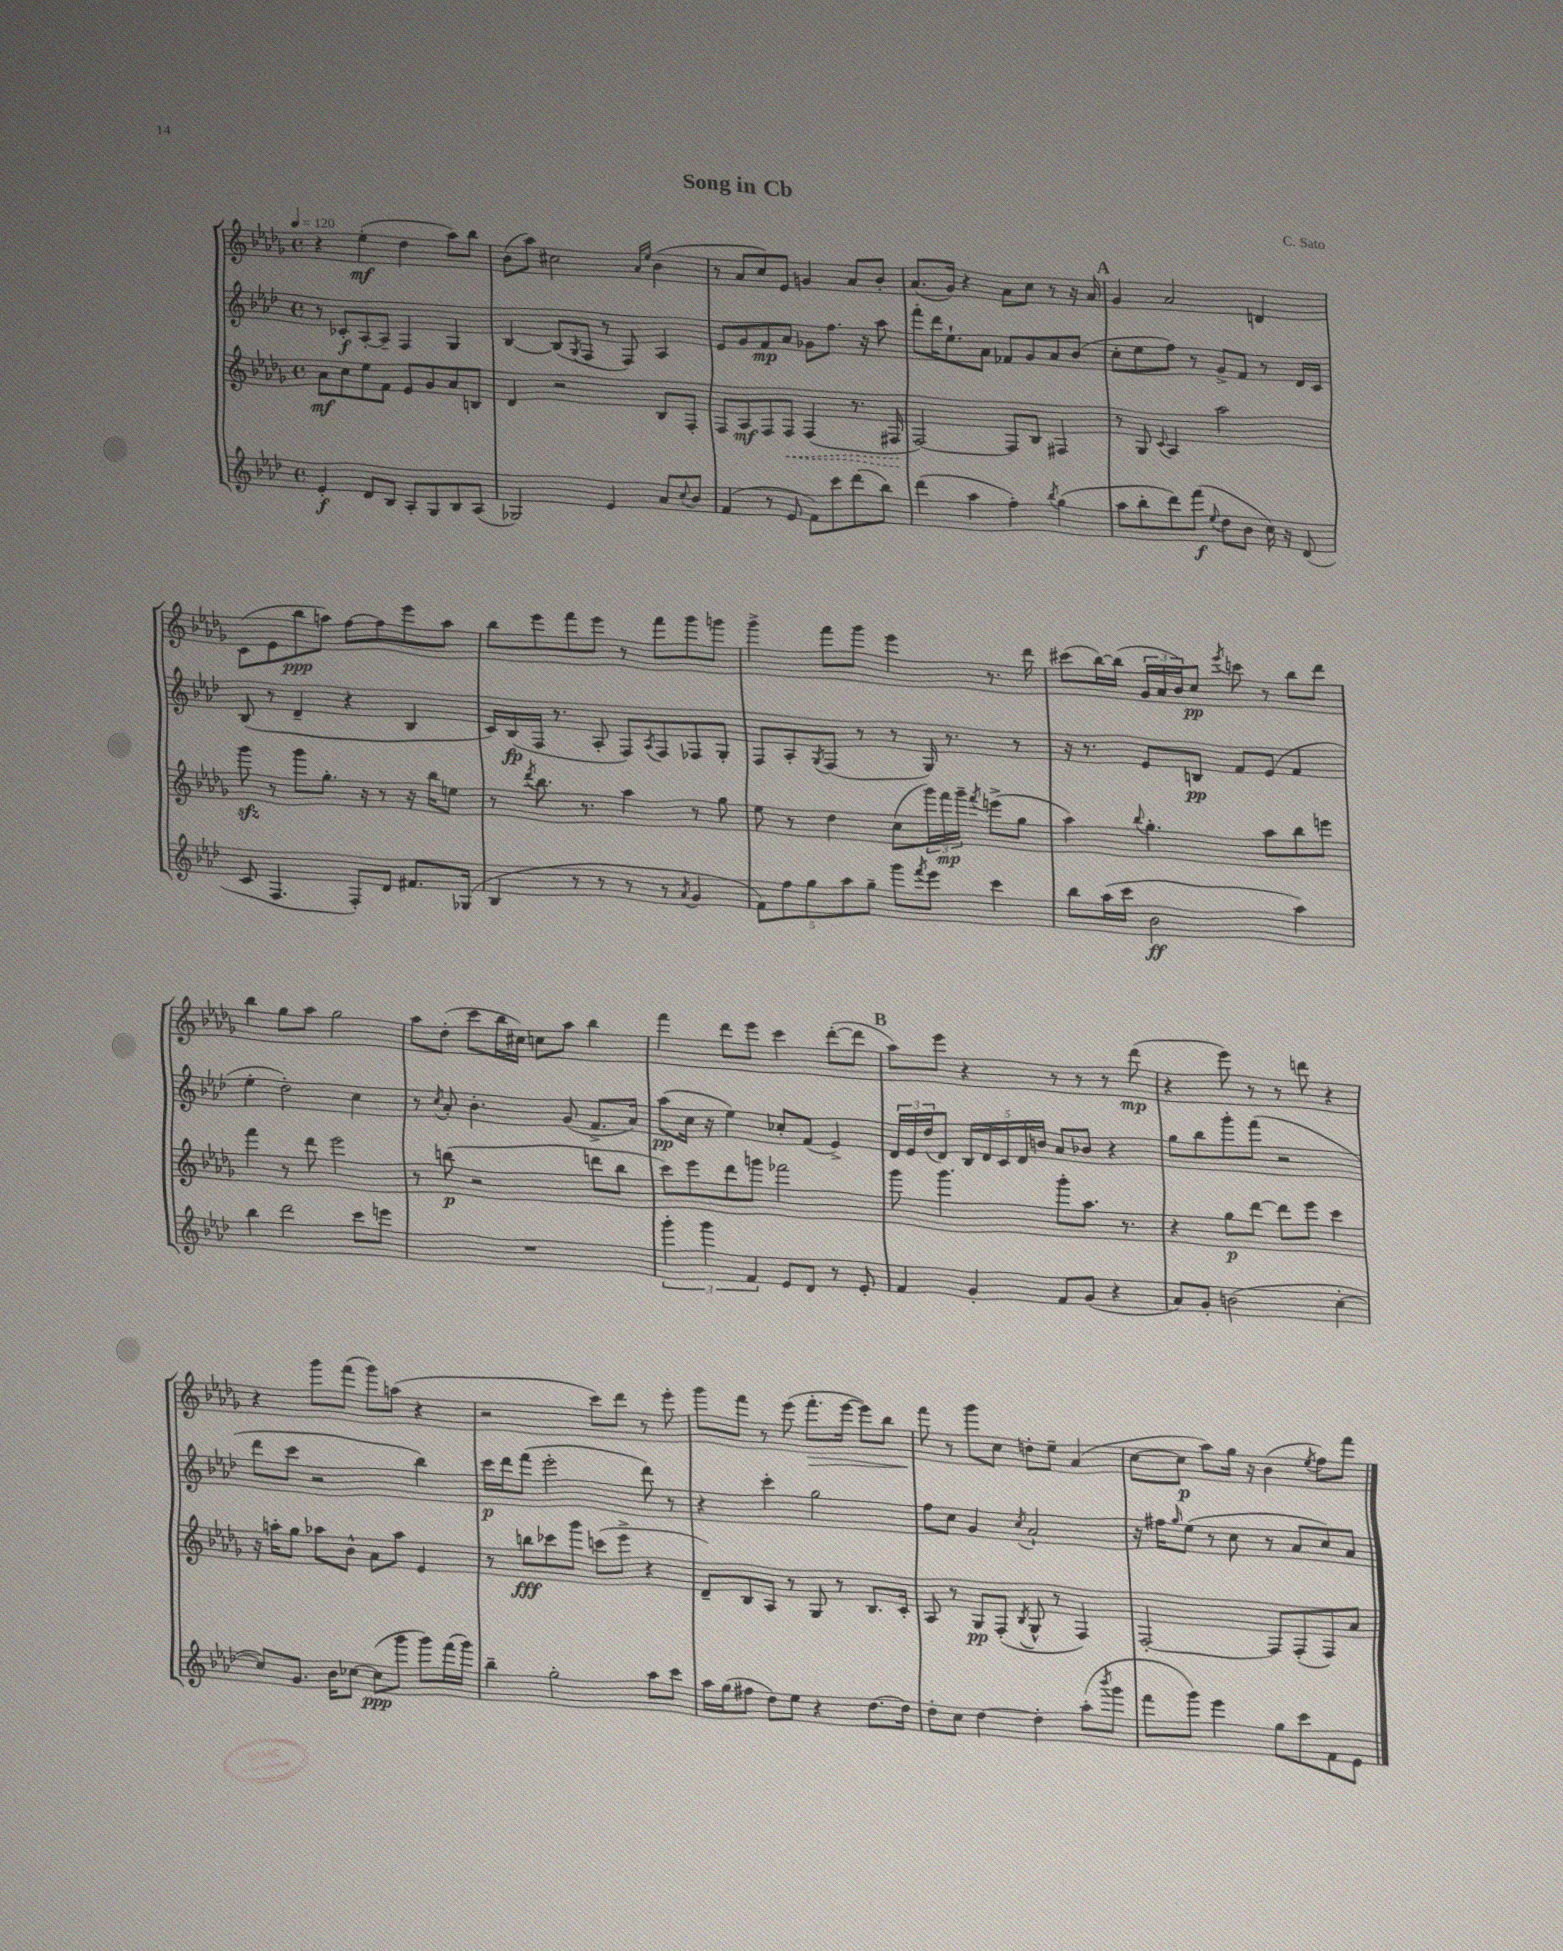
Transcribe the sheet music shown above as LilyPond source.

\header { title = "Song in Cb" composer = "C. Sato" }
<<
\new StaffGroup <<
\new Staff = "s0" {
    \clef treble \key des \major \defaultTimeSignature \time 4/4 \tempo 4 = 120
    r4 ees''4-.\mf( des''4 aes''8) bes''8 |
    bes'8( aes''8) cis''2 \grace { aes'16 ees''16 } bes'4( |
    r8 aes'8 c''8) ees'8 g'4 aes'8 bes'8-. |
    aes'8.( ges'16) r4 aes'8 c''8 r8 r16 aes'16 |
    \mark \markup { \bold "A" } ges'4 aes'2 d'4 |
    c'8( ees'8 bes''8\ppp a''8) f''8~ f''8 ees'''8 a''8 |
    bes''8 ees'''8 f'''8 ees'''8 r8 f'''8 ges'''8 g'''8 |
    ges'''4-> f'''8 ges'''8 ees'''4 r8. des'''16 |
    cis'''8( bes''16~) bes''16( \tuplet 3/2 { ges'16 aes'16 bes'16) } c''8\pp \acciaccatura { ees'''8 } c'''8 r8 bes''8 des'''8 |
    bes''4 ges''8 aes''8 ges''2 |
    aes''8 des''8-.( c'''8 bes''16 cis''16) c''8 aes''8 bes''4 |
    f'''4 des'''8 ees'''8 c'''4 des'''8~-.( des'''8 |
    \mark \markup { \bold "B" } aes''8) ees'''8 r4 r8 r8 r8 des'''8\mp( |
    r4 ees'''8) r8 r8 d'''8 r4 |
    r4 ges'''8 f'''8( ges'''8) a''8( r4 |
    r2 c'''8) des'''8 r8 ees'''8-. |
    ges'''8 f'''8 r8 ees'''8( f'''8.-.\> ees'''16~ ees'''8) bes''8 |
    f'''8\! r8 ges'''8 c''8 d''8-. ees''8-- aes'4( |
    c''8~ c''8\p aes''8) ges''16 r16 bes'4( \acciaccatura { ees''8 } f''8) f'''8 \bar "|." |
}
\new Staff = "s1" {
    \clef treble \key aes \major \defaultTimeSignature \time 4/4
    r8 ces'8-.\f aes8~-. aes8-- f4 g4 |
    bes4~ bes8( \acciaccatura { g8 } f8 r8 f8) aes4 |
    ees'8 g'8 f'8\mp aes'8 ges'8 f''8. r16 aes''8 |
    f'''8-. des'''16 ees''8.-! aes'8 fes'8 g'8 aes'8 bes'8( |
    \mark \markup { \bold "A" } c''8-. ees''8 f''8) r8 g'8-> f'8 r8 des'16 c'16 |
    bes8( r8 des'4-- r4 bes4 |
    c'16) bes16\fp( f16 r8. aes8-. f8) \acciaccatura { aes8 } f8 fes8 g8-. |
    f8 aes8-. \acciaccatura { g8 } f8( r8 r8 g16) r8. r8 |
    r16 r8. ees'8 b8\pp f'8 ees'8( f'4 |
    ees''4-. des''2-.) c''4 |
    r8 \acciaccatura { c''8 } aes'8-. bes'4.-. g'8( f'8.-> aes'16) |
    aes''8\pp( c''16 r16 ees''4) ces''8-. f'8( ees'4->) |
    \mark \markup { \bold "B" } \tuplet 3/2 { des'16 ees'16 des''16( } des'8) \tuplet 5/4 { bes16 des'16 c'16 des'16 b'16 } aes'8 bes'8 r4 |
    g''8 bes''8 g'''8-. f'''8( r2 |
    des'''8 c'''8 r2 bes''4) |
    c'''16\p des'''16 f'''8( ees'''2-. des'''8) r8 |
    r4 c'''4-. g''2 |
    f''8 c''8 g'4 \acciaccatura { c''8 } aes'2-! |
    r16 fis''16 \grace { g''16 } ees''8( r8 c''8 r8 aes'8 c''8) aes'8 \bar "|." |
}
\new Staff = "s2" {
    \clef treble \key des \major \defaultTimeSignature \time 4/4
    aes'8\mf c''8 ees''8 f'8 ees'8 ges'8 aes'8 b8 |
    des'4 r2 bes8 f8-. |
    f8 aes8\mf f8 \once \override Hairpin.style = #'dashed-line f8\< f4( r8. fis16\! |
    f2~) f8 bes8 fis4 |
    \mark \markup { \bold "A" } r8 ges8 \appoggiatura { c'8 } aes4 aes''2 |
    ges'''8\sfz r8 ges'''8 ges''8.-. r16 r8 r16 bes''16 e''8 |
    r8 \acciaccatura { des'''8 } bes''8. r8. aes''4 r8 ges''8 |
    ees''8 r8 des''4 c''8( \tuplet 3/2 { ges'''16) f'''16\mp ges'''16-- } \acciaccatura { f'''8 } e'''8->( ges''8 |
    aes''4) \appoggiatura { bes''8 } ges''4.-. aes''8 bes''8 e'''8 |
    f'''4 r8 des'''8 ees'''2 |
    r8 b''8\p( r2 d'''8 b''8 |
    c'''8) ees'''8 des'''8 g'''8 fes'''2 |
    \mark \markup { \bold "B" } ges'''8 ges'''4. ges'''8-. aes''8. r8. |
    r4 ges''8\p des'''8~ des'''8 ees'''8 c'''4 |
    r16 a''16-. ges''8 aes''8 bes'8-^ aes'8 aes''8 ees'4 |
    r8 b''8\fff ces'''8 ges'''8 c'''8( ees'''8-> r4 |
    des'8--) bes8 aes8 r8 ges8 r8 bes8. c'16-. |
    aes8 r8 ges8\pp f8-.( \acciaccatura { bes8 } ges8-^ r8 f4) |
    f2~-. f8 f8-.( f8) aes'8 \bar "|." |
}
\new Staff = "s3" {
    \clef treble \key aes \major \defaultTimeSignature \time 4/4
    ees'4-.\f des'8 bes8 aes8-. g8 bes8 aes8( |
    ges2) ees'4 aes'8 \appoggiatura { c''8 } bes'8 |
    f'4( r8 ees'8 f'8) c'''8 des'''8( bes''8) |
    des'''4( aes''4 f''4-.) \acciaccatura { bes''8 } g''4( |
    \mark \markup { \bold "A" } aes''8 bes''8-. des'''8) f'''8\f( \appoggiatura { ees''8 } des''8 bes'8 c''16) r16 des'8( |
    c'8 f4. f8-.) des'8 fis'8. ges16( |
    bes4 r8 r8 r8 r8 \acciaccatura { aes'8 } g'4 |
    \tuplet 5/4 { f'8) f''8 g''8 aes''8 g''8-- } g'''8 \acciaccatura { f'''8 } ees'''8 c'''4 |
    bes''8 aes''16( c'''16 bes'2\ff aes''4) |
    bes''4 des'''2 c'''8 e'''8 |
    R1 |
    \tuplet 3/2 { g'''4-. g'''4 f'4 } ees'8 des'8 r8 ees'8-. |
    \mark \markup { \bold "B" } f'4 g'4-. f'8 g'8( r4 |
    aes'8) g'8-. b'2( c''4~-. |
    c''8) g'8. bes'16 ces''8~ ces''8\ppp( g'''8 g'''8) f'''16( g'''16) |
    bes''4-- g''2-. aes''8 c'''8 |
    aes''16 g''16( fis''8 des''8) ees''8 r4 des''8.~ des''16 |
    des''8-. c''8 des''4~ des''4-. aes''8-.( \acciaccatura { bes'''8 } g'''8 |
    f'''8 g'''8) ees'''4 g''8 c'''8 f'8 ees'8 \bar "|." |
}
>>
>>
\layout { \context { \Score \remove "Bar_number_engraver" } }
